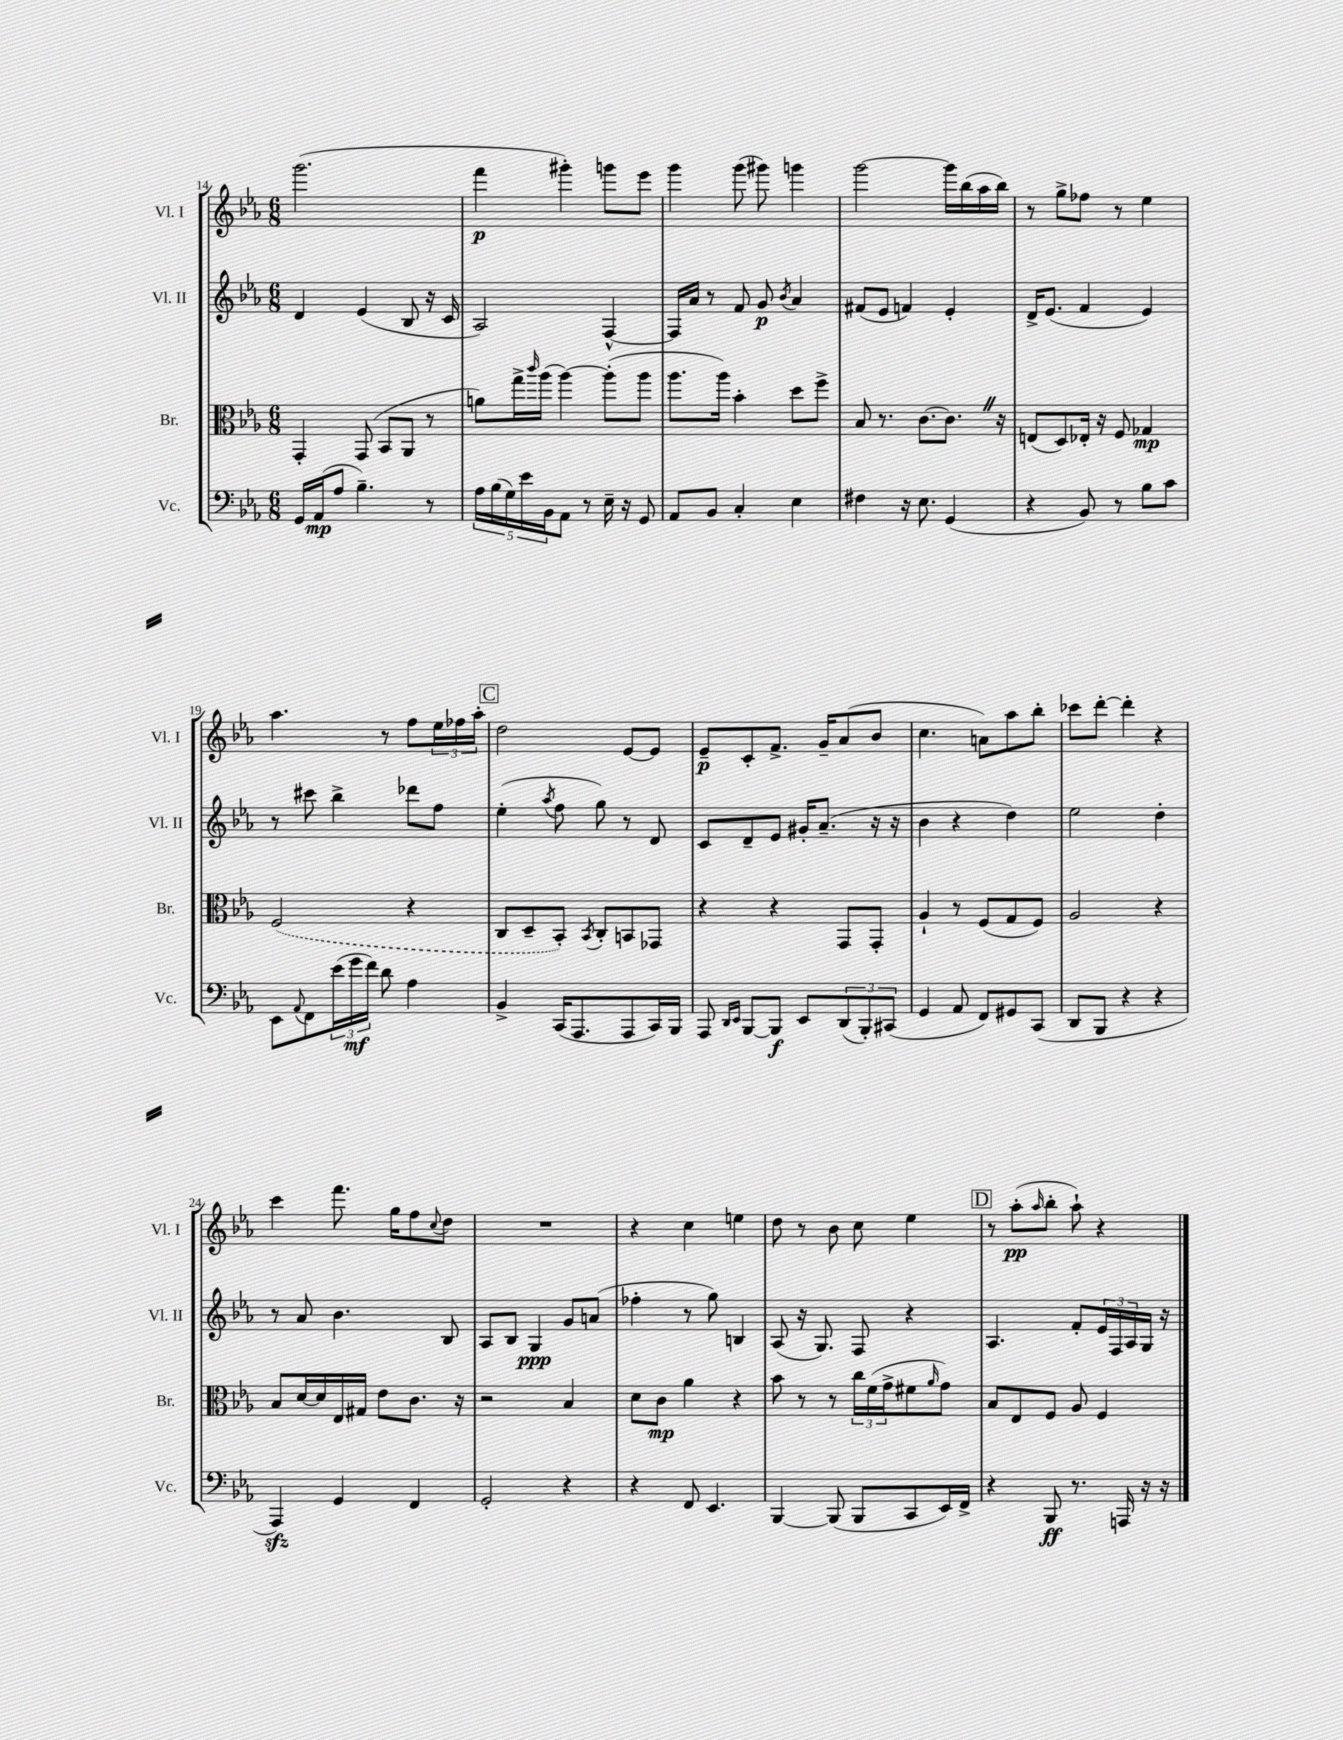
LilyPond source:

<<
\new StaffGroup <<
\new Staff = "s0" \with { instrumentName = "Vl. I" shortInstrumentName = "Vl. I" } {
    \clef treble \key ees \major \numericTimeSignature \time 6/8
    g'''2.( |
    f'''4\p gis'''4-.) g'''8 ees'''8 |
    g'''4 g'''8( gis'''8) g'''4 |
    g'''2~ g'''16 bes''16( aes''16 bes''16) |
    r8 g''8-> fes''8 r8 ees''4 |
    aes''4. r8 f''8 \tuplet 3/2 { ees''16 fes''16 aes''16-. } |
    \mark \markup { \box "C" } d''2 ees'8~ ees'8 |
    ees'8--\p c'8-. f'8.-> g'16-- aes'8( bes'8 |
    c''4. a'8) aes''8 bes''8-. |
    ces'''8 d'''8~-. d'''4-. r4 |
    c'''4 f'''8. g''16 f''8 \appoggiatura { c''8 } d''8 |
    R2. |
    r4 c''4 e''4 |
    d''8 r8 bes'8 c''8 ees''4 |
    \mark \markup { \box "D" } r8 aes''8-.\pp( \grace { aes''16 } bes''8-. aes''8-!) r4 \bar "|." |
}
\new Staff = "s1" \with { instrumentName = "Vl. II" shortInstrumentName = "Vl. II" } {
    \clef treble \key ees \major \numericTimeSignature \time 6/8
    d'4 ees'4( bes8 r16 c'16 |
    aes2) f4~-^ |
    f16 aes'16 r8 f'8 g'8\p \acciaccatura { bes'8 } aes'4 |
    fis'8( ees'8 f'4) ees'4-. |
    d'16-> ees'8.( f'4 ees'4) |
    r8 cis'''8 bes''4-> des'''8 f''8 |
    \mark \markup { \box "C" } ees''4-.( \acciaccatura { aes''8 } f''8 g''8) r8 d'8 |
    c'8 d'8-- ees'8 gis'16-. aes'8.--( r16 r16 |
    bes'4 r4 d''4) |
    ees''2 d''4-. |
    r8 aes'8 bes'4. bes8 |
    aes8 bes8 g4\ppp g'8 a'8( |
    fes''4-. r8 g''8) b4 |
    aes8( r16 g8.) f8 r4 |
    \mark \markup { \box "D" } aes4. f'8-. \tuplet 3/2 { ees'16 f16 aes16 } g16 r16 \bar "|." |
}
\new Staff = "s2" \with { instrumentName = "Br." shortInstrumentName = "Br." } {
    \clef alto \key ees \major \numericTimeSignature \time 6/8
    g,4-. g,8( bes,8 aes,8 r8 |
    a'8) g''16-> \grace { c'''16 } aes''16( aes''4~) aes''8-.( aes''8 |
    aes''8. aes''16) bes'4-. d''8 f''8-> |
    bes8 r8. c'8.~ c'8. \once \override BreathingSign.text = \markup { \musicglyph "scripts.caesura.straight" } \breathe r16 |
    e8( d8) ees16-. r16 f8 ges4\mp |
    \once \slurDashed f2( r4 |
    \mark \markup { \box "C" } c8 d8-- bes,8-.) \acciaccatura { bes,8 } c8-. b,8 ges,8 |
    r4 r4 g,8 g,8-. |
    aes4-! r8 f8( g8 f8) |
    aes2 r4 |
    bes8 d'16~ d'16 ees16 gis16 ees'8 c'8. r16 |
    r2 bes4 |
    d'8 c'8\mp aes'4 r4 |
    bes'8 r8 r8 \tuplet 3/2 { c''16 f'16( g'16-> } fis'8 \grace { aes'16 } g'8) |
    \mark \markup { \box "D" } bes8 ees8 f8 aes8 f4 \bar "|." |
}
\new Staff = "s3" \with { instrumentName = "Vc." shortInstrumentName = "Vc." } {
    \clef bass \key ees \major \numericTimeSignature \time 6/8
    g,16 aes,16\mp( aes8 bes4.--) r8 |
    \tuplet 5/4 { aes16 bes16( g16) ees'16 bes,16 } aes,8 r8 ees16-- r16 g,8 |
    aes,8 bes,8 c4-. ees4 |
    fis4 r16 ees8. g,4( |
    r4 bes,8) r8 bes8 c'8 |
    ees,8 \appoggiatura { aes,8 } f,8 \tuplet 3/2 { ees'16( g'16\mf f'16) } d'8 aes4 |
    \mark \markup { \box "C" } bes,4-> c,16( aes,,8. aes,,8 c,16) bes,,16 |
    aes,,8 \grace { d,16 ees,16 } bes,,8~ bes,,8\f ees,8 \tuplet 3/2 { d,8( bes,,8-.) cis,8( } |
    g,4 aes,8 f,8) gis,8 c,8( |
    d,8 bes,,8 r4 r4 |
    aes,,4\sfz) g,4 f,4 |
    g,2-. r4 |
    r4 f,8 ees,4. |
    bes,,4~ bes,,8( bes,,8 c,8 ees,16) f,16-> |
    \mark \markup { \box "D" } r4 bes,,8\ff r8. a,,16 r16 r16 \bar "|." |
}
>>
>>
\layout { \context { \Score currentBarNumber = #14 } }
